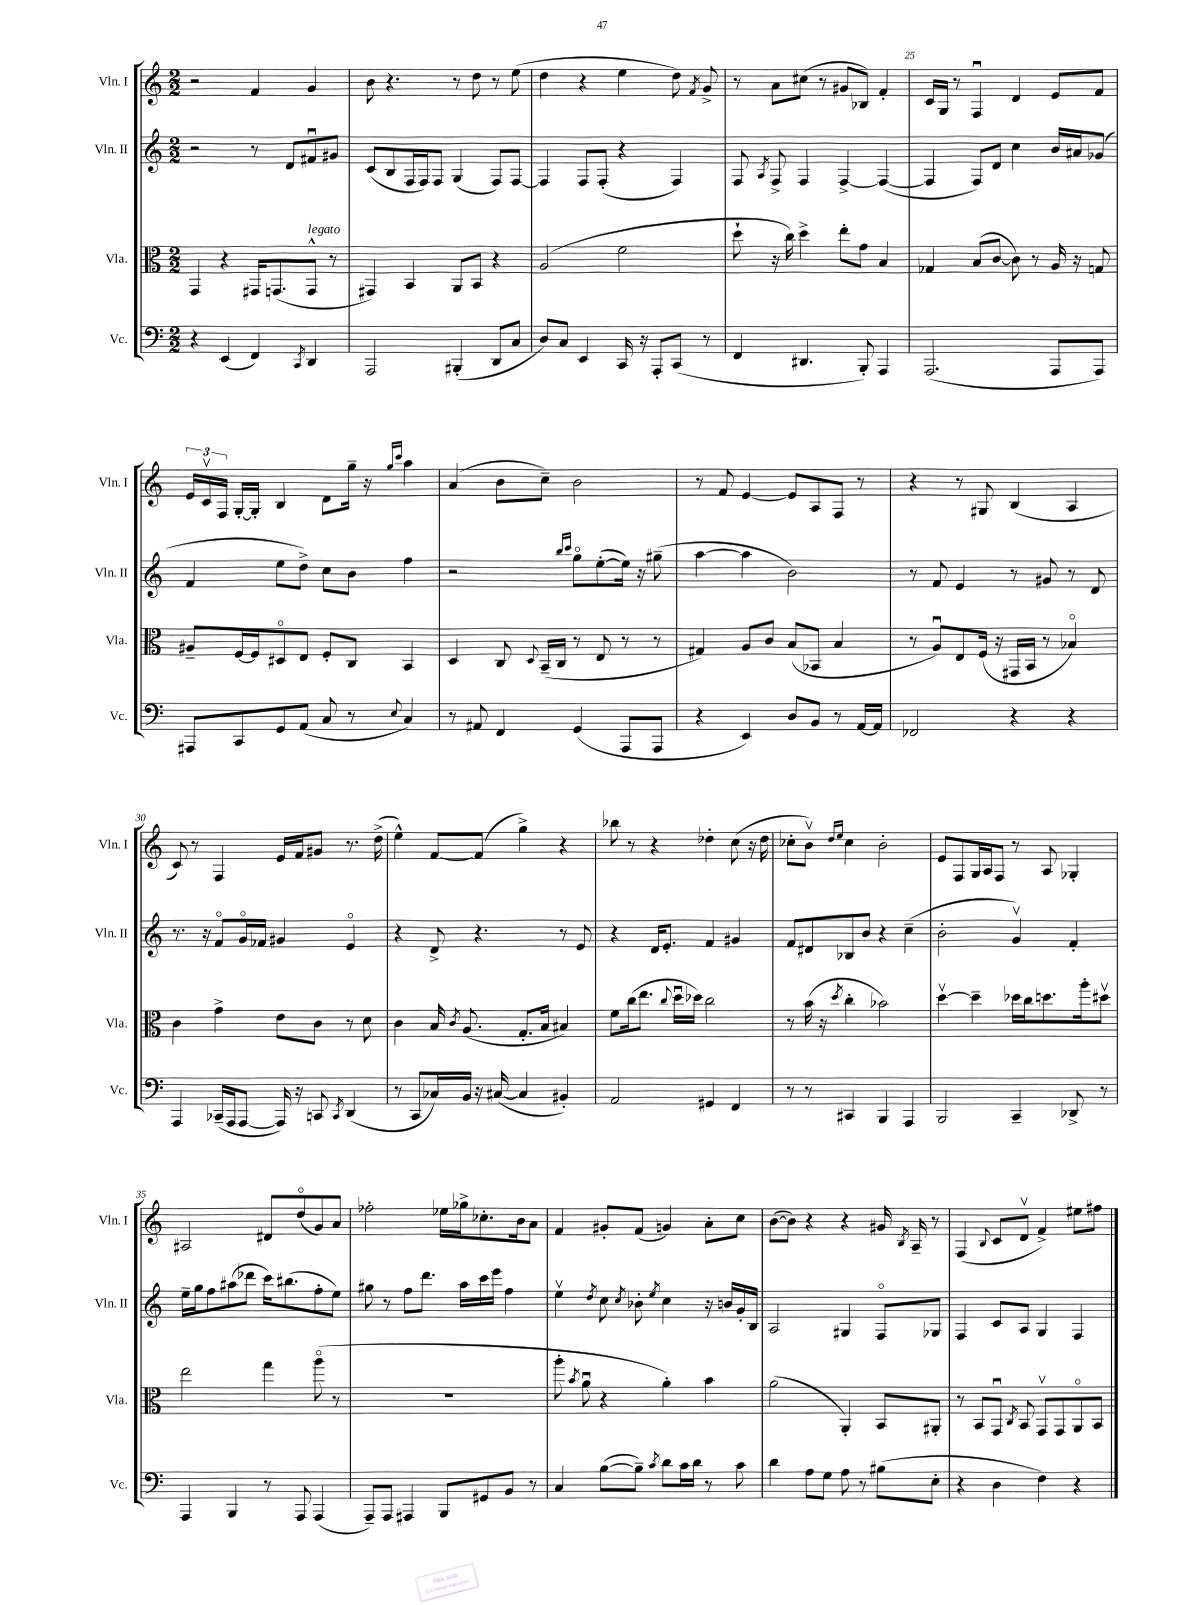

**kern	**kern	**kern	**kern
*staff4	*staff3	*staff2	*staff1
*clefF4	*clefC3	*clefG2	*clefG2
*k[]	*k[]	*k[]	*k[]
*M2/2	*M2/2	*M2/2	*M2/2
4r	4GG	2r	2r
(4EE	4r	.	.
4FF)	16GG#	8r	4f
.	(8.GG	.	.
.	.	8d	.
8qCC	.	.	.
4DD	8GG^^	8f#u	4g
.	8r	8g#	.
=	=	=	=
2AAA	4GG#)	(8c	8b
.	.	8B	4.r
.	4BB	16F	.
.	.	16F)	.
.	.	8F	.
(4BBB#'	8AA	(4G	8r
.	8BB	.	8dd
8DD	4r	8F)	8r
8C	.	[8F	(8ee
=	=	=	=
8D)	(2A	4F]	4dd
8C	.	.	.
4EE	.	8F	4r
.	.	(8F'	.
16CC	2f	4r	4ee
16r	.	.	.
8AAA'	.	.	.
(8CC	.	4F)	8dd)
.	.	.	8qf
8r	.	.	8g^
=	=	=	=
4FF	8dd`	8F	8r
.	.	8qA	.
.	16r	8F^	8a
.	16cc)	.	.
4.DD#	4dd^	4F	(8cc#
.	.	.	8r
.	8ee'	[4F^	8g#
8BBB')	8g	.	8B-)
4AAA	4B	(4F_	4f'
=	=	=	=
(2.AAA	4G-	4F]	16c
.	.	.	16G
.	.	.	8r
.	(8B	8F)	4Fu
.	[8c	8d	.
.	8c])	4cc	4d
.	8r	.	.
8AAA	16A	16b	8e
.	16r	16a#	.
8AAA)	8G	(8g-	8f
=	=	=	=
8AAA#	8A#~	4f	24e
.	.	.	24cv
.	.	.	24F
8CC	[16F	.	[16G'
.	16F]	.	16G']
8GG	8D#o	8ee	4B
(8AA	8E	8dd^)	.
8C	8F'	8cc	8d
8r	8C	8b	16gg~
.	.	.	16r
.	.	.	16qqgg
8qqE	.	.	16qqccc
4C)	4BB	4ff	4aa
=	=	=	=
8r	4D	2r	(4a
8AA#	.	.	.
4FF	8C	.	8b
.	8qqD	.	.
.	(16BB~	.	8cc~)
.	16C	.	.
.	.	16qqbb	.
.	.	16qqccc	.
(4GG	8r	8ggo	2b
.	8E	([8ee'	.
8AAA	8r	16ee])	.
.	.	16r	.
8AAA	8r	(8gg#~	.
=	=	=	=
4r	4G#)	[4aa	8r
.	.	.	8f
4EE)	8A	4aa]	[4e
.	8c	.	.
8D	(8B	2b)	8e]
8BB	8BB-	.	8A
8r	4B	.	8F
[16AA	.	.	8r
16AA]	.	.	.
=	=	=	=
2FF-	8r	8r	4r
.	8Au)	8f	.
.	8E	4e	8r
.	(16F	.	8G#
.	16r	.	.
4r	16GG#	8r	(4B
.	16BB	.	.
.	8r	8g#	.
4r	4B-o)	8r	4A
.	.	8d	.
=	=	=	=
4AAA	4c	8.r	8c)
.	.	.	8r
.	.	16r	.
(16CC-~	4g^	8fo	4F
16AAA	.	.	.
[8AAA	.	16go	.
.	.	16f-	.
16AAA])	8e	4g#	16e
16r	.	.	16f
8CC	8c	.	8g#
8qCC	.	.	.
(4DD	8r	4eo	8.r
.	8d	.	.
.	.	.	(16dd^
=	=	=	=
8r	4c	4r	4ee^^)
8CC	.	.	.
16C-)	16B	8d^	[8f
.	8qc	.	.
16BB	(8.A	.	.
16r	.	4.r	(8f]
([16C#	.	.	.
4C#]	8.G'	.	4gg^)
.	16B	.	.
4BB#')	4B#)	8r	4r
.	.	8e	.
=	=	=	=
2AA	8f	4r	8bb-
.	(16cc	.	8r
.	8.ee	.	.
.	.	16d	4r
.	.	8.e'	.
.	8qqcc	.	.
.	16ddu	.	.
.	16dd-)	.	.
4GG#	2cc	4f	4dd-'
4FF	.	4g#	(8cc
.	.	.	16r
.	.	.	16dd-
=	=	=	=
8r	8r	8f	8cc-'
8r	(16b	8d#	8bv)
.	16r	.	.
.	.	.	16qqdd
.	8qdd	.	16qqee
4CC#	4cc'	8B-	4cc-
.	.	8b	.
4BBB	2b-)	4r	2b'
4AAA	.	(4cc~	.
=	=	=	=
2BBB	[4ddv	2b'	8e
.	.	.	8F
.	4dd~]	.	16G
.	.	.	16A
.	.	.	8F
4CC~	16dd-	4gv)	8r
.	16cc	.	.
.	8.dd	.	8A
8DD-^	.	4f'	4G-'
.	16aa'	.	.
8r	8dd#v	.	.
=	=	=	=
4AAA	2ee	16ee~	2A#
.	.	16gg	.
.	.	8ff	.
4BBB	.	(8aa#	.
.	.	8ddd-	.
8r	4gg	16ccc)	8d#
.	.	(8.bb#	.
8AAA	.	.	(8ddo
(4AAA	(8aao	8ff'	8g)
.	8r	8ee)	8a
=	=	=	=
8AAA~)	1r	8gg#	2ff-'
8AAA	.	8r	.
4AAA#	.	8ff	.
.	.	8.ddd	.
8BBB	.	.	16ee-
.	.	16aa	16gg-^
8GG#	.	16ccc	8.cc-'
.	.	16eee	.
8BB	.	4ff	.
.	.	.	16b
8r	.	.	8a
=	=	=	=
4C	8aa'	4eev	4f
.	8qb	.	.
.	8au	.	.
.	.	8qdd	.
([8B	4r	8cc	8g#'
.	.	8qcc	.
8B~])	.	8b-'	(8f
8qc	.	8qee	.
8d	4a')	4cc	4g)
16c	.	.	.
16d	.	.	.
8r	4b	16r	8a'
.	.	16b	.
8c	.	16g'	8cc
.	.	16B	.
=	=	=	=
4d	(2a	2A	([8b
.	.	.	8b])
8A	.	.	4r
8G	.	.	.
8A	4AA')	4G#	4r
8r	.	.	.
(8B#	8BB	8Fo	16g#
.	.	.	8qB
.	.	.	16A~
8E'	8AA#'	8G-	8r
=	=	=	=
4r	8r	4F	(4F
.	8BB	.	.
.	.	.	8qqB
4D	8GGu	8c	8c
.	8qC	.	.
.	8BB	8A	8dv
4F)	8GGv	4G	4f^)
.	8GG	.	.
4r	8AAo	4F	8ee#
.	8BB	.	8ff#
==	==	==	==
*-	*-	*-	*-
